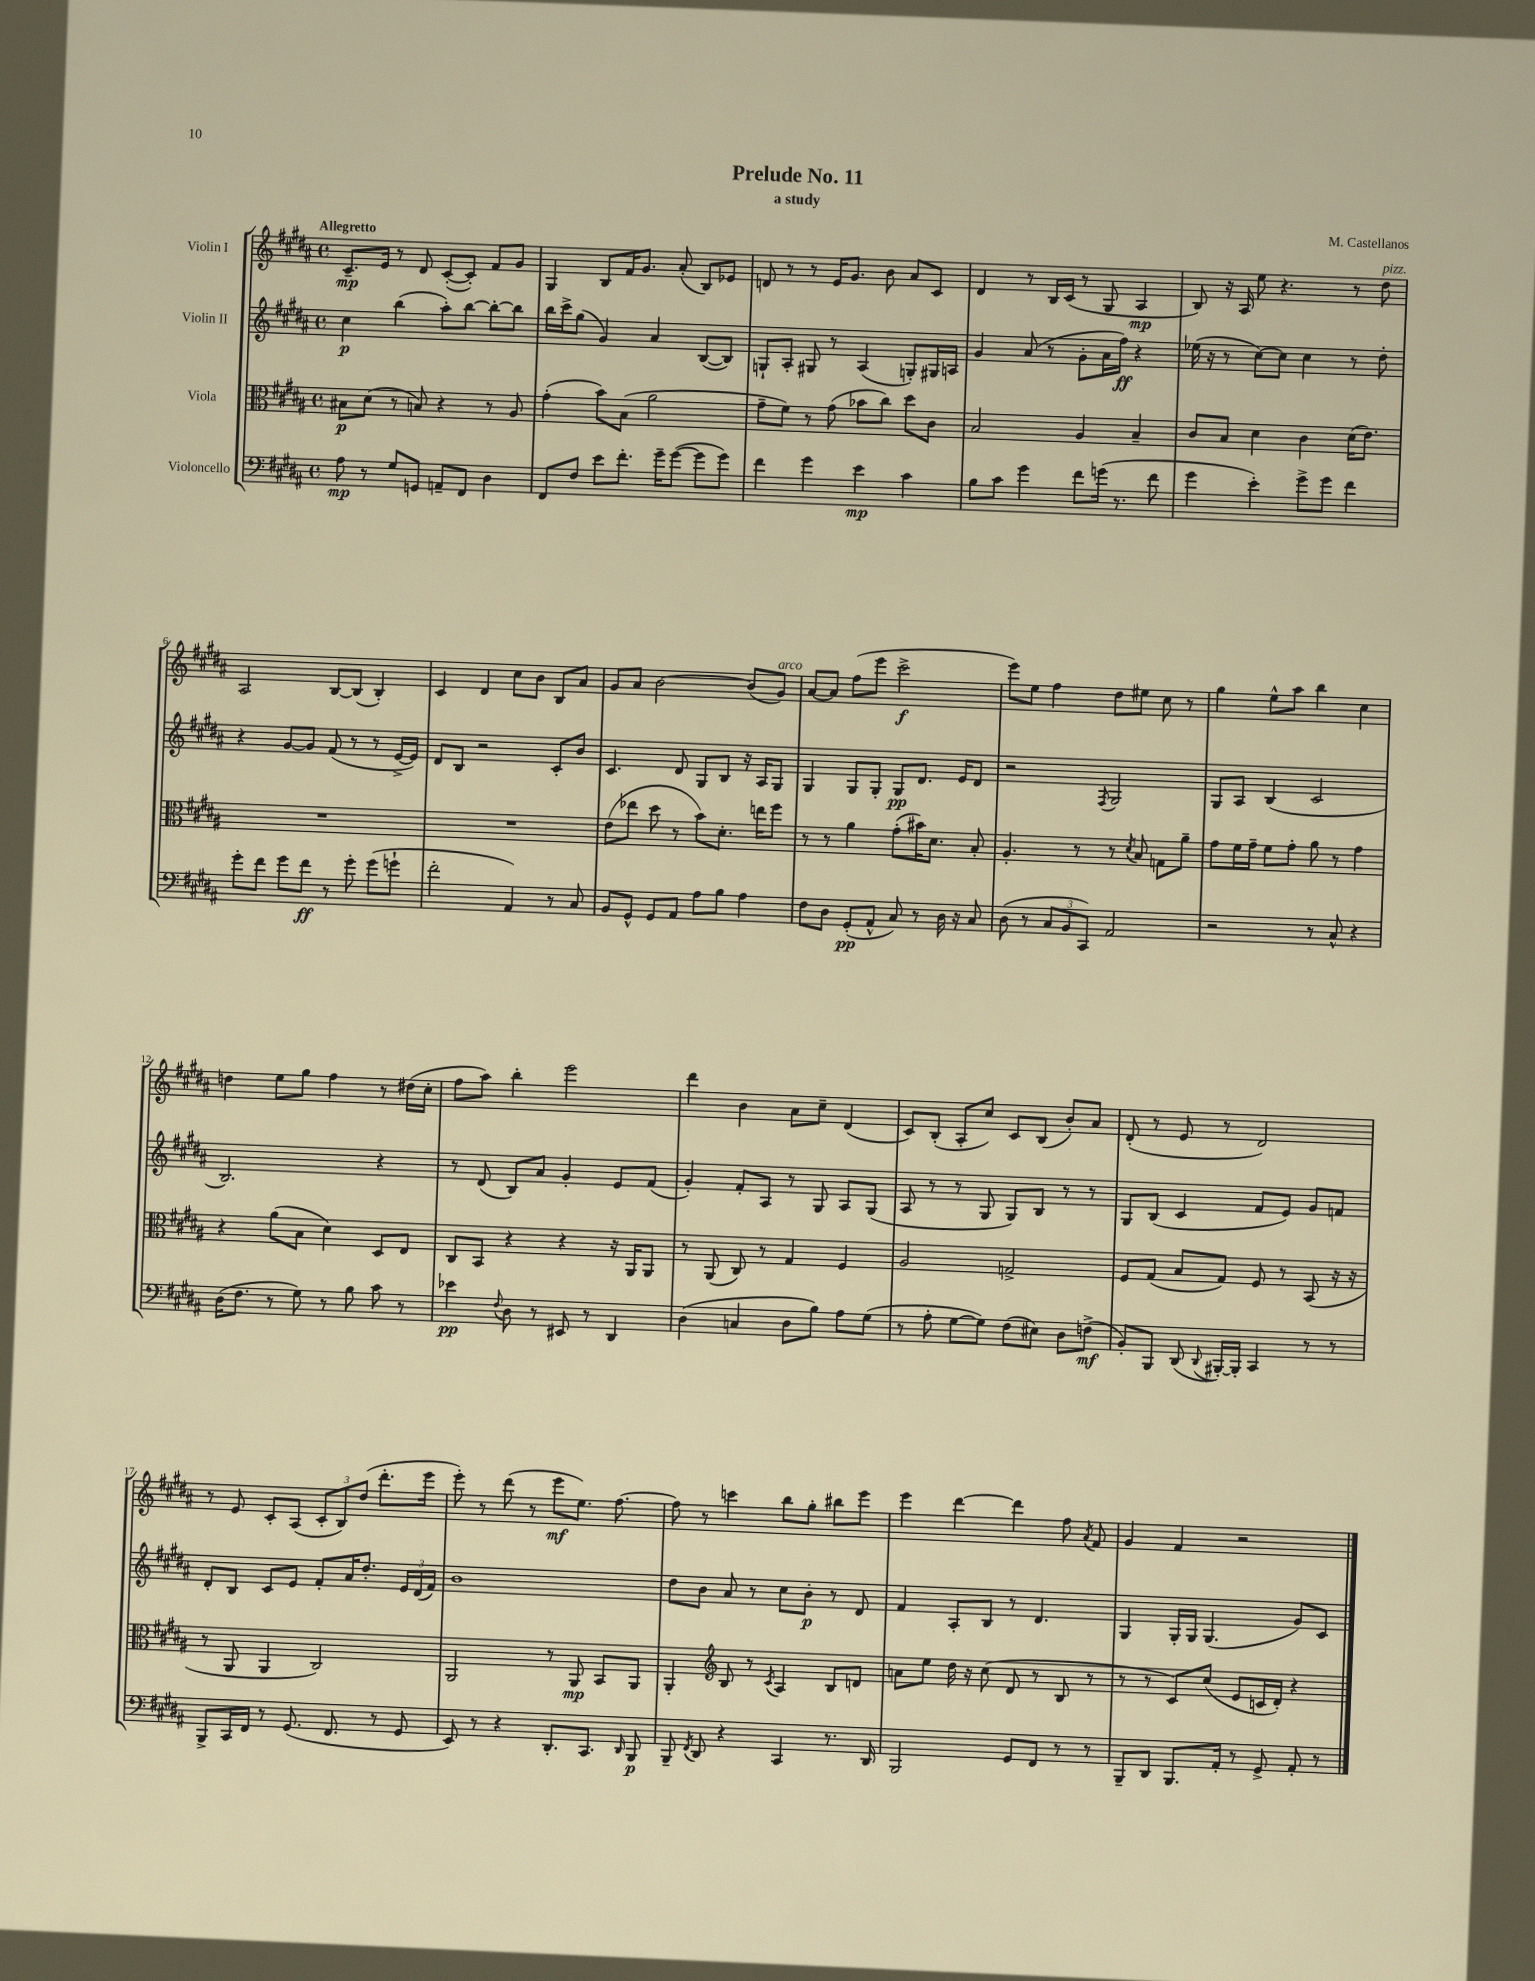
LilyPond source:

\header { title = "Prelude No. 11" composer = "M. Castellanos" subtitle = "a study" }
<<
\new StaffGroup <<
\new Staff = "s0" \with { instrumentName = "Violin I" } {
    \clef treble \key b \major \defaultTimeSignature \time 4/4 \tempo "Allegretto"
    \autoBeamOff cis'8.[--\mp e'16] r8 dis'8 cis'8[~-.( cis'8]-.) fis'8[ gis'8] |
    gis4 b8[ fis'16 gis'8.] ais'8-.( b8[) ees'8] |
    d'8 r8 r8 e'16[ gis'8.] b'8 ais'8[ cis'8] |
    dis'4 r8 b16[ cis'16]( r8 gis8 ais4\mp |
    b8) r16 ais16 e''8 r4. r8 dis''8^\markup { \italic "pizz." } |
    ais2 b8[~ b8]( b4-.) |
    cis'4 dis'4 cis''8[ b'8] b8[ ais'8] |
    gis'8[ ais'8] b'2~ b'8[( gis'8]^\markup { \italic "arco" }) |
    ais'8[~ ais'8] fis''8[( e'''8] cis'''2->\f |
    e'''8[) e''8] fis''4 dis''8[ eis''8] cis''8 r8 |
    gis''4 e''8[-^ ais''8] b''4 cis''4 |
    d''4 e''8[ gis''8] fis''4 r8 dis''16[( cis''16]-. |
    fis''8[ ais''8]) b''4-. e'''2 |
    dis'''4 b'4 ais'8[ cis''8]-- dis'4( |
    cis'8[) b8]-.( ais8[-. cis''8]) cis'8[ b8]( b'8[-.) ais'8] |
    dis'8-.( r8 e'8 r8 dis'2) |
    r8 e'8 cis'8[-. ais8]( \tuplet 3/2 { cis'8[-. b8) dis''8]( } dis'''8.[-. e'''16] |
    e'''8-.) r8 dis'''8( r8 e'''8[\mf e''8.]) fis''8.~ |
    fis''8 r8 c'''4 b''8[ gis''8]-. bis''8[ e'''8] |
    e'''4 dis'''4~ dis'''4 fis''8 \acciaccatura { ais'8 } fis'8 |
    gis'4 fis'4 r2 \bar "|." |
}
\new Staff = "s1" \with { instrumentName = "Violin II" } {
    \clef treble \key b \major \defaultTimeSignature \time 4/4
    \autoBeamOff cis''4\p b''4( ais''8[-.) b''8]~ b''8[~-. b''8] |
    b''16[ cis'''16-> gis''8]( gis'4) ais'4 b8[~( b8]) |
    g8[-! ais8]-. gis8 r8 ais4( g8[-.) gis16 a16] |
    gis'4 ais'8( r8 gis'8[-. ais'16 fis''16]\ff) r4 |
    ees''16( r16 r8 cis''8[~) cis''8] cis''4 r8 dis''8-. |
    r4 gis'8[~ gis'8] fis'8( r8 r8 e'16[~-> e'16]) |
    dis'8[ b8] r2 cis'8[-. b'8] |
    cis'4. dis'8 gis8[ b8] r16 ais16[ gis8] |
    gis4 gis8[ gis8]-. gis8[\pp dis'8.] e'16[ dis'8] |
    r2 \acciaccatura { fis8 } gis2 |
    gis8[ ais8] b4( cis'2 |
    b2.) r4 |
    r8 dis'8( b8[) ais'8] gis'4-. e'8[ fis'8]( |
    gis'4-.) fis'8[-. ais8] r8 gis8 ais8[ gis8]( |
    ais8 r8 r8 gis8 gis8[) b8] r8 r8 |
    gis8[ b8]( cis'4 fis'8[ e'8]) gis'8[ f'8] |
    dis'8[-. b8] cis'8[ e'8] fis'8[-. ais'16 dis''8.]-. \tuplet 3/2 { e'16[ dis'16( fis'16]) } |
    b'1 |
    dis''8[ b'8] ais'8 r8 cis''8[ b'8]-.\p r8 dis'8 |
    fis'4 ais8[-. b8] r8 dis'4. |
    gis4 gis16[-. gis16] gis4.( gis'8[) cis'8] \bar "|." |
}
\new Staff = "s2" \with { instrumentName = "Viola" } {
    \clef alto \key b \major \defaultTimeSignature \time 4/4
    \autoBeamOff bis8[\p dis'8]( r8 b8) r4 r8 ais8 |
    gis'4-.( b'8[) b8]( ais'2 |
    gis'8[-- fis'8]) r8 gis'8( bes'8[ cis''8]) dis''8[ cis'8] |
    b2 ais4 b4-- |
    cis'8[ b8] dis'4 cis'4 dis'16[( e'8.]) |
    R1 |
    R1 |
    e'8[( ees''8] dis''8 r8 b'8[) dis'8.]-. e''16[ fis''8] |
    r8 r8 ais'4 gis'8[-.( bis'16) dis'8.] b8-. |
    ais4.-. r8 r8 \acciaccatura { dis'8 } b8 g8[ ais'8]-- |
    gis'8[ fis'16 gis'16]-- fis'8[ gis'8]-. ais'8 r8 gis'4 |
    r4 ais'8[( b8] dis'4) dis8[ e8] |
    cis8[ b,8] r4 r4 r16 ais,16[ ais,8] |
    r8 ais,8( cis8) r8 gis4 fis4 |
    ais2 g2-> |
    fis8[ gis8]( b8[ gis8]) fis8 r8 b,8( r16 r16 |
    r8 ais,8 ais,4 cis2) |
    ais,2 r8 ais,8\mp b,8[ ais,8] |
    ais,4-. \clef treble b8 r8 \acciaccatura { cis'8 } ais4 b8[ d'8] |
    a'8[ e''8] dis''16 r16 cis''8( dis'8 r8 b8 r8 |
    r8 r8 cis'8[) cis''8]( e'8[ c'16 dis'16]-.) r4 \bar "|." |
}
\new Staff = "s3" \with { instrumentName = "Violoncello" } {
    \clef bass \key b \major \defaultTimeSignature \time 4/4
    \autoBeamOff ais8\mp r8 gis8[ g,8] a,8[-- fis,8] dis4 |
    fis,8[ fis8] e'8[ fis'8.]-. gis'16[-- gis'8]~( gis'8[ gis'8]) |
    fis'4 gis'4 e'4\mp cis'4 |
    b8[ cis'8] gis'4 fis'8[ g'16]( r8. fis'8 |
    gis'4 e'4-.) gis'8[-> gis'8] fis'4 |
    gis'8[-. fis'8] gis'8[ fis'8]\ff r8 gis'8-. gis'8[( g'8]-! |
    fis'2-. ais,4) r8 cis8 |
    b,8[ gis,8]-^ gis,8[ ais,8] ais8[ b8] ais4 |
    fis8[ dis8] gis,8[-.\pp( ais,8]-^ cis8) r8 dis16 r16 cis8 |
    dis8( r8 \tuplet 3/2 { cis8[ b,8 cis,8]) } ais,2 |
    r2 r8 cis8-^ r4 |
    dis16[( fis8.] r8 gis8) r8 b8 cis'8 r8 |
    ees'4\pp \appoggiatura { fis8 } dis8 r8 eis,8 r8 dis,4 |
    dis4( c4 dis8[ b8]) ais8[ gis8]( |
    r8 ais8-. gis8[~ gis8]) fis8[( eis8]) dis8[ f8]->\mf( |
    b,8[-.) b,,8] dis,8( \appoggiatura { dis,8 } bis,,16[~-.) bis,,16]-. cis,4 r8 r8 |
    b,,8[-> cis,16 fis,16] r8 gis,8.( fis,8. r8 gis,8 |
    e,8) r8 r4 dis,8.[-. cis,8.] \grace { dis,16 } b,,8\p |
    b,,8-- \acciaccatura { fis,8 } dis,8 r4 cis,4 r8. dis,16 |
    b,,2 gis,8[ fis,8] r8 r8 |
    b,,8[-- dis,8] b,,8.[ ais,16]-. r8 gis,8-> ais,8-. r8 \bar "|." |
}
>>
>>
